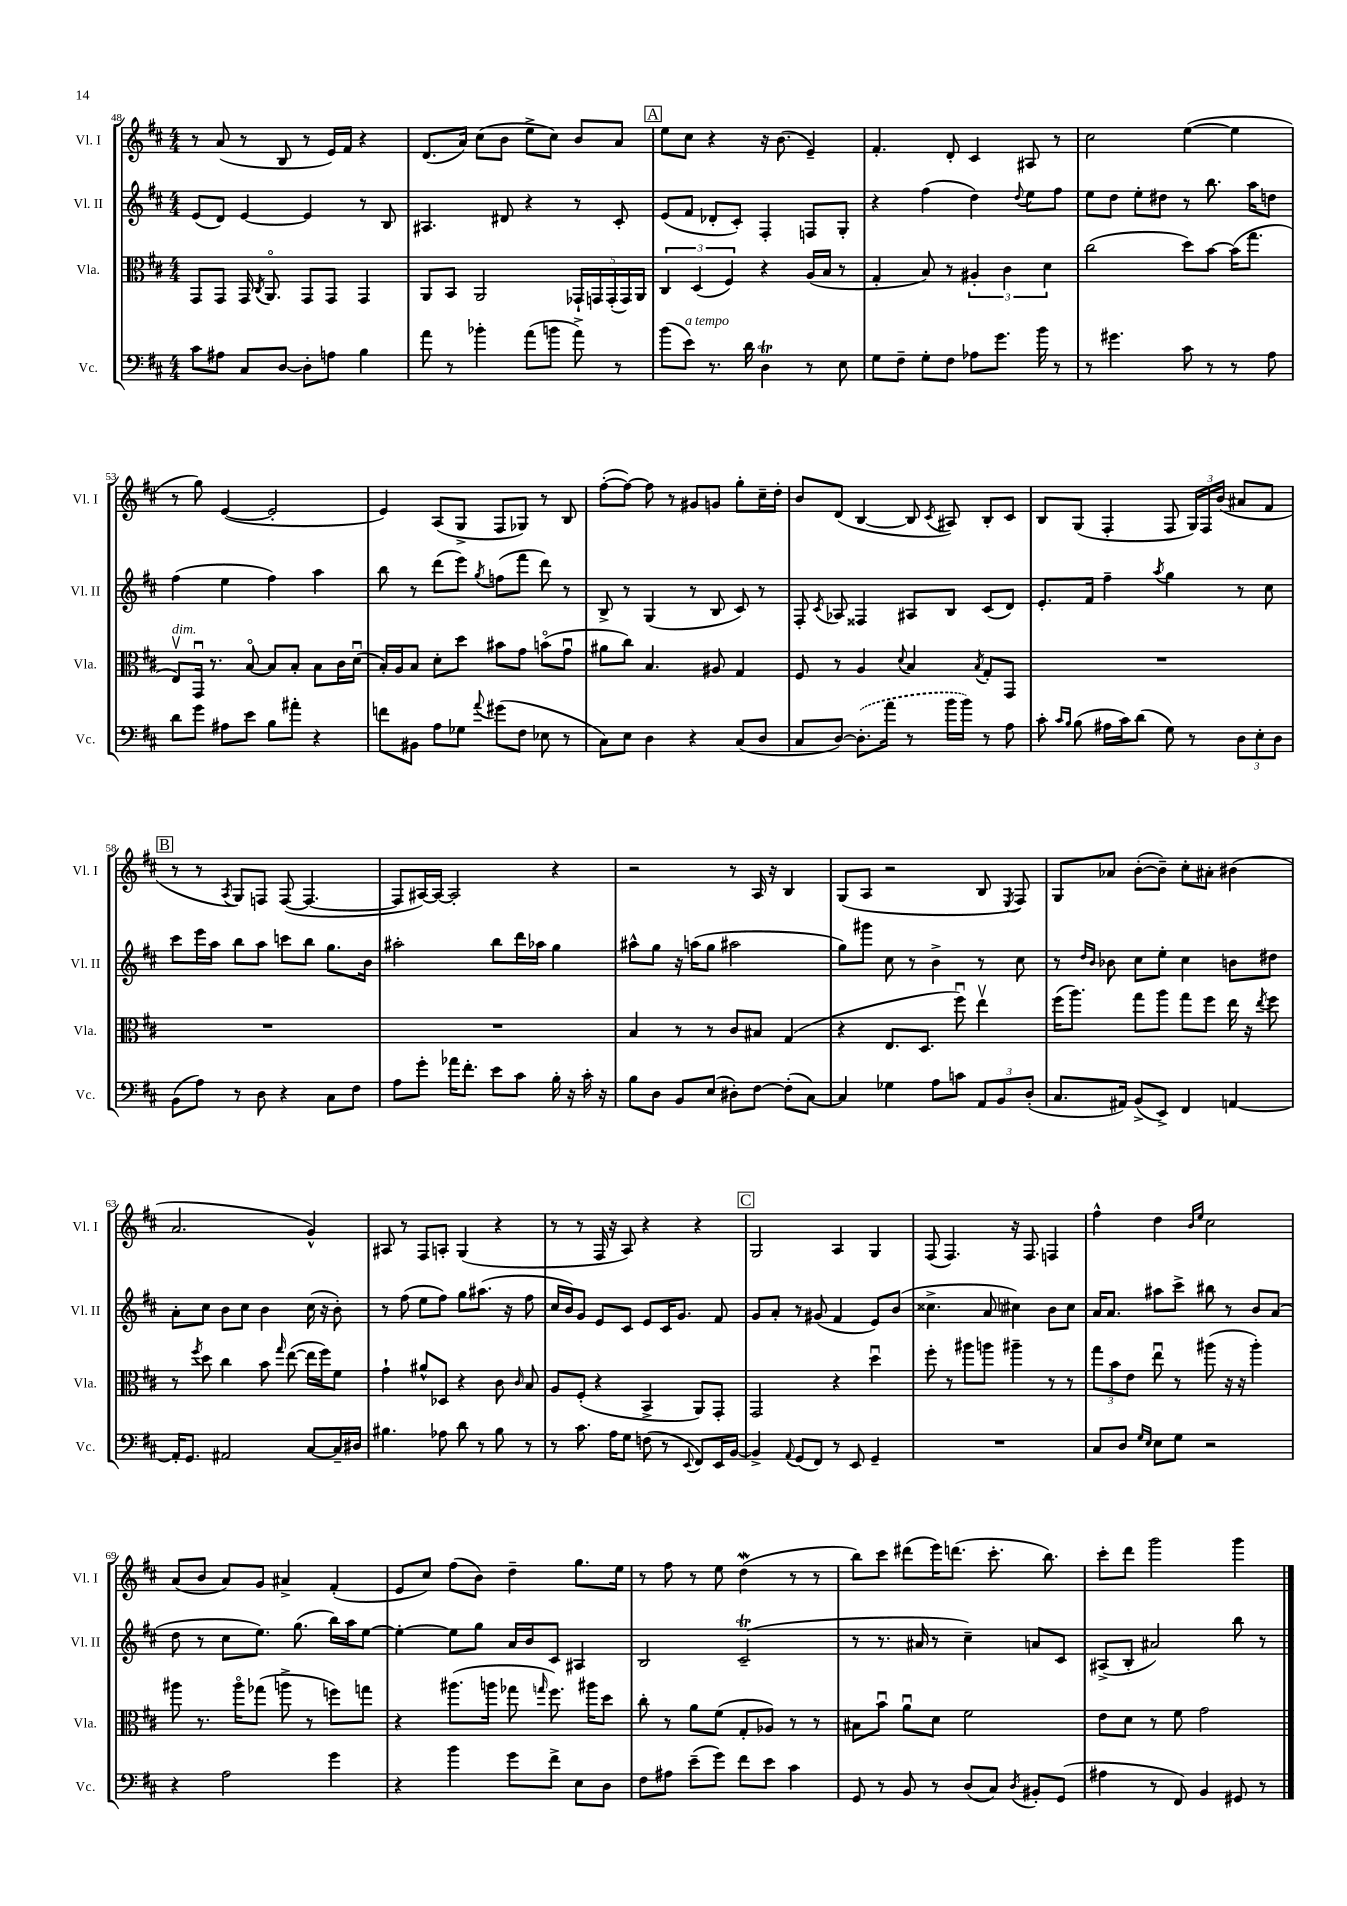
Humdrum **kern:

**kern	**kern	**kern	**kern
*staff4	*staff3	*staff2	*staff1
*clefF4	*clefC3	*clefG2	*clefG2
*k[f#c#]	*k[f#c#]	*k[f#c#]	*k[f#c#]
*M4/4	*M4/4	*M4/4	*M4/4
8c#	8GG	(8e	8r
8A#	8GG	8d)	(8a
8C#	16GG	[4e	8r
.	8qC#	.	.
.	8.AAo	.	.
[8D	.	.	8B
8D']	8GG	4e]	8r
8A	8GG	.	16e)
.	.	.	16f#
4B	4GG	8r	4r
.	.	8B	.
=	=	=	=
8a	8AA	4.A#	(8.d
8r	8BB	.	.
.	.	.	16a)
4b-'	2AA	.	(8cc#
.	.	8d#	8b
(8a	.	4r	8ee^
8b	.	.	8cc#)
8a^)	20GG-`	8r	8b
.	20GG	.	.
.	(20GG'	.	.
8r	.	8c#'	8a
.	20GG)	.	.
.	20AA	.	.
=	=	=	=
(8b	6C#	(8e	8ee
8e)	.	8f#	8cc#
.	(6D	.	.
8.r	.	8d-'	4r
.	6F#)	.	.
.	.	8c#')	.
16d	.	.	.
4D	4r	4F#'	16r
.	.	.	(8.b
8r	(16A	8F	4e~)
.	16B	.	.
8E	8r	8G'	.
=	=	=	=
8G	4G'	4r	4.f#'
8F#~	.	.	.
8G'	8B)	(4ff#	.
8F#	8r	.	8d'
8A-	6A#'	4dd)	4c#
8.g	.	.	.
.	6c#	.	.
.	.	8qqdd	.
.	.	8ee	8A#
16b	.	.	.
.	6d	.	.
8r	.	8ff#	8r
=	=	=	=
8r	(2cc#	8ee	2cc#
4.g#	.	8dd	.
.	.	8ee'	.
.	.	8dd#	.
8c#	8dd)	8r	([4ee
8r	[8b	8.bb	.
8r	(16b]	.	4ee]
.	8.gg	16aa	.
8A	.	8dd	.
=	=	=	=
8d	8Ev)	(4ff#	8r
8g	16GGu	.	8gg)
.	8.r	.	.
8A#	.	4ee	([4e
8e	[8Bo	.	.
8B	8B]	4ff#)	2e']
8a#'	8B'	.	.
4r	8B	4aa	.
.	16c#	.	.
.	(16du	.	.
=	=	=	=
8f	16B')	8bb	4e)
.	16A	.	.
8BB#	8B	8r	.
8A	8d'	(8ddd	(8A
8G-	8dd	8eee)	8G^
8qqa	.	8qgg	.
(8g#	8b#	(8ff	8F#
8F#	8g	8fff#	8G-)
8E-	(8bo	8ddd)	8r
8r	8gu	8r	8B
=	=	=	=
8C#)	8a#	8B^	([8ff#'
8E	8cc#)	8r	8ff#_)
4D	4.B	(4G	8ff#]
.	.	.	8r
4r	.	8r	8g#
.	8A#	8B	8g
(8C#	4G	8c#)	8gg'
8D	.	8r	16cc#~
.	.	.	16dd'
=	=	=	=
8C#	8F#	8F#'	8b
.	.	8qc#	.
[8D)	8r	8A-	(8d
(8.D']	4A	4F##	[4B
16a	.	.	.
.	8qqd	.	.
8r	4B	8A#	8B]
.	.	.	8qc#
16b	.	8B	8A#)
16b)	.	.	.
.	8qB	.	.
8r	8G'	(8c#	8B'
8A	8GG	8d)	8c#
=	=	=	=
8c#'	1r	8.e'	8B
16qqc#	.	.	.
16qqB	.	.	.
(8B	.	.	(8G
.	.	16f#	.
16A#	.	4ff#~	4F#'
16c#)	.	.	.
(8d	.	.	.
.	.	8qaa	.
8G)	.	4gg	8F#
8r	.	.	24G)
.	.	.	24F#
.	.	.	(24b
12D	.	8r	8a#
12E'	.	.	.
.	.	8cc#	8f#
12D	.	.	.
=	=	=	=
(8BB	1r	8ccc#	8r
8A)	.	16eee	8r
.	.	16aa	.
.	.	.	8qA
8r	.	8bb	8G)
8D	.	8aa	8F
4r	.	8ccc	([8F
.	.	8bb	4.F_
8C#	.	8.gg	.
8F#	.	.	.
.	.	16b	.
=	=	=	=
8A	1r	2aa#'	8F]
8g'	.	.	[16A#)
.	.	.	16A#_
16a-	.	.	2A#']
8.f#'	.	.	.
8e	.	8bb	.
8c#	.	16ddd	.
.	.	16aa-	.
16B'	.	4gg	4r
16r	.	.	.
16c#'	.	.	.
16r	.	.	.
=	=	=	=
8B	4B	8aa#^^	2r
8D	.	8gg	.
8BB	8r	16r	.
.	.	(16aa	.
(8E	8r	8gg	.
8D#')	8c#	2aa#	8r
[8F#	8B#	.	16A
.	.	.	16r
(8F#']	(4G	.	4B
[8C#)	.	.	.
=	=	=	=
4C#]	4r	8gg)	(8G
.	.	8ggg#	8A
4G-	8.E	8cc#	2r
.	.	8r	.
.	8.D	.	.
8A	.	4b^	.
8c	8ff#u)	.	.
12AA	4eev	8r	8B
12BB	.	.	.
.	.	.	8qE
.	.	8cc#	8F#)
(12D'	.	.	.
=	=	=	=
8.C#	(16ff#	8r	8G
.	8.aa)	.	.
.	.	16qqdd	.
.	.	16qqb	.
.	.	8b-	8a-
16AA#)	.	.	.
(8BB^	8gg	8cc#	([8b'
8EE^)	8aa	8ee'	8b~])
4FF#	8gg	4cc#	8cc#'
.	8ff#	.	8a#'
[4AA	16ee	8b	(4b#
.	16r	.	.
.	8qee	.	.
.	8ff#	8dd#	.
=	=	=	=
16AA']	8r	8a'	2.a
8.GG	.	.	.
.	8qff#	.	.
.	8dd	8cc#	.
2AA#	4cc#	8b	.
.	.	8cc#	.
.	8b	4b	.
.	16qqgg	.	.
.	([8ee	.	.
[8C#	16ee]	(16cc#	4g^^)
.	16ff#)	16r	.
16C#~]	8f#	8b')	.
16D#	.	.	.
=	=	=	=
4.B#	4g`	8r	8A#
.	.	(8ff#	8r
.	8a#^^	8ee	8F#
8A-	8D-	8ff#)	8A'
8d	4r	8gg	(4G
8r	.	(8.aa#	.
8B#	8c#	.	4r
.	.	16r	.
.	16qqc#	.	.
8r	8B	8ff#	.
=	=	=	=
8r	8A	16cc#	8r
.	.	16b)	.
8.c#	(8F#'	8g	8r
.	4r	8e	16F#
16A	.	.	16r
8G	.	8c#	8A)
(8F	4BB^	8e	4r
8r	.	16c#	.
.	.	8.g	.
8qqEE	.	.	.
8FF#)	8AA)	.	4r
16EE	8GG'	8f#	.
[16BB	.	.	.
=	=	=	=
4BB^]	2GG	8g	2G
.	.	8a'	.
8qqAA	.	.	.
(8GG	.	8r	.
8FF#)	.	(8g#	.
8r	4r	4f#	4A
8EE	.	.	.
4GG~	4ddu	8e)	4G
.	.	(8b	.
=	=	=	=
1r	8ff#'	4.cc##^	(8F#
.	8r	.	4.F#)
.	8aa#	.	.
.	8aa	8a	.
.	4aa#~	4cc#)	16r
.	.	.	8.F#
.	8r	8b	4F
.	8r	8cc#	.
=	=	=	=
8C#	12gg	16a	4ff#^^
.	.	8.a	.
.	12b	.	.
8D	.	.	.
.	12e	.	.
16qqG	.	.	.
16qqE	.	.	.
8E	8eeu	8aa#	4dd
8G	8r	8ccc#^	.
.	.	.	16qqb
.	.	.	16qqee
2r	(8aa#	8bb#	2cc#
.	16r	8r	.
.	16r	.	.
.	4aa#')	8b	.
.	.	(8a	.
=	=	=	=
4r	8aa#	8dd	(8a
.	8.r	8r	8b
2A	.	8cc#	8a)
.	16aa#o	.	.
.	(8gg-	8.ee)	8g
.	8aa^	.	4a#^
.	.	(8.gg	.
.	8r	.	.
4g	8ff)	16bb)	(4f#'
.	.	16aa	.
.	8gg	[8ee	.
=	=	=	=
4r	4r	4ee'_	8e
.	.	.	8cc#)
4b	(8.aa#	8ee]	(8ff#
.	.	8gg	8b)
.	16aa	.	.
8g	8gg-	16a	4dd~
.	.	16b	.
.	16qqgg	.	.
8f#^	8.ff#)	8c#	.
8E	.	4A#	8.gg
.	16aa#	.	.
8D	8dd	.	.
.	.	.	16ee
=	=	=	=
8F#	8cc#'	2B	8r
8A#	8r	.	8ff#
(8e~	8a	.	8r
8g)	(8f#	.	8ee
8f#	8G'	(2c#~	(4dd
8e	8A-)	.	.
4c#	8r	.	8r
.	8r	.	8r
=	=	=	=
8GG	8B#	8r	8bb)
8r	8bu	8.r	8ccc#
8BB	8au	.	(8ddd#
.	.	16a#	.
8r	8d	8r	16eee)
.	.	.	(8.ddd
(8D	2f#	4cc#~)	.
8C#)	.	.	8.ccc#'
8qD	.	.	.
8BB#'	.	8a	.
.	.	.	8.bb)
(8GG	.	8c#	.
=	=	=	=
4A#	8e	(8A#^	8ccc#'
.	8d	8B'	8ddd
8r	8r	2a#)	2ggg
8FF#)	8f#	.	.
4BB	2g	.	.
8GG#	.	8bb	4ggg
8r	.	8r	.
==	==	==	==
*-	*-	*-	*-
